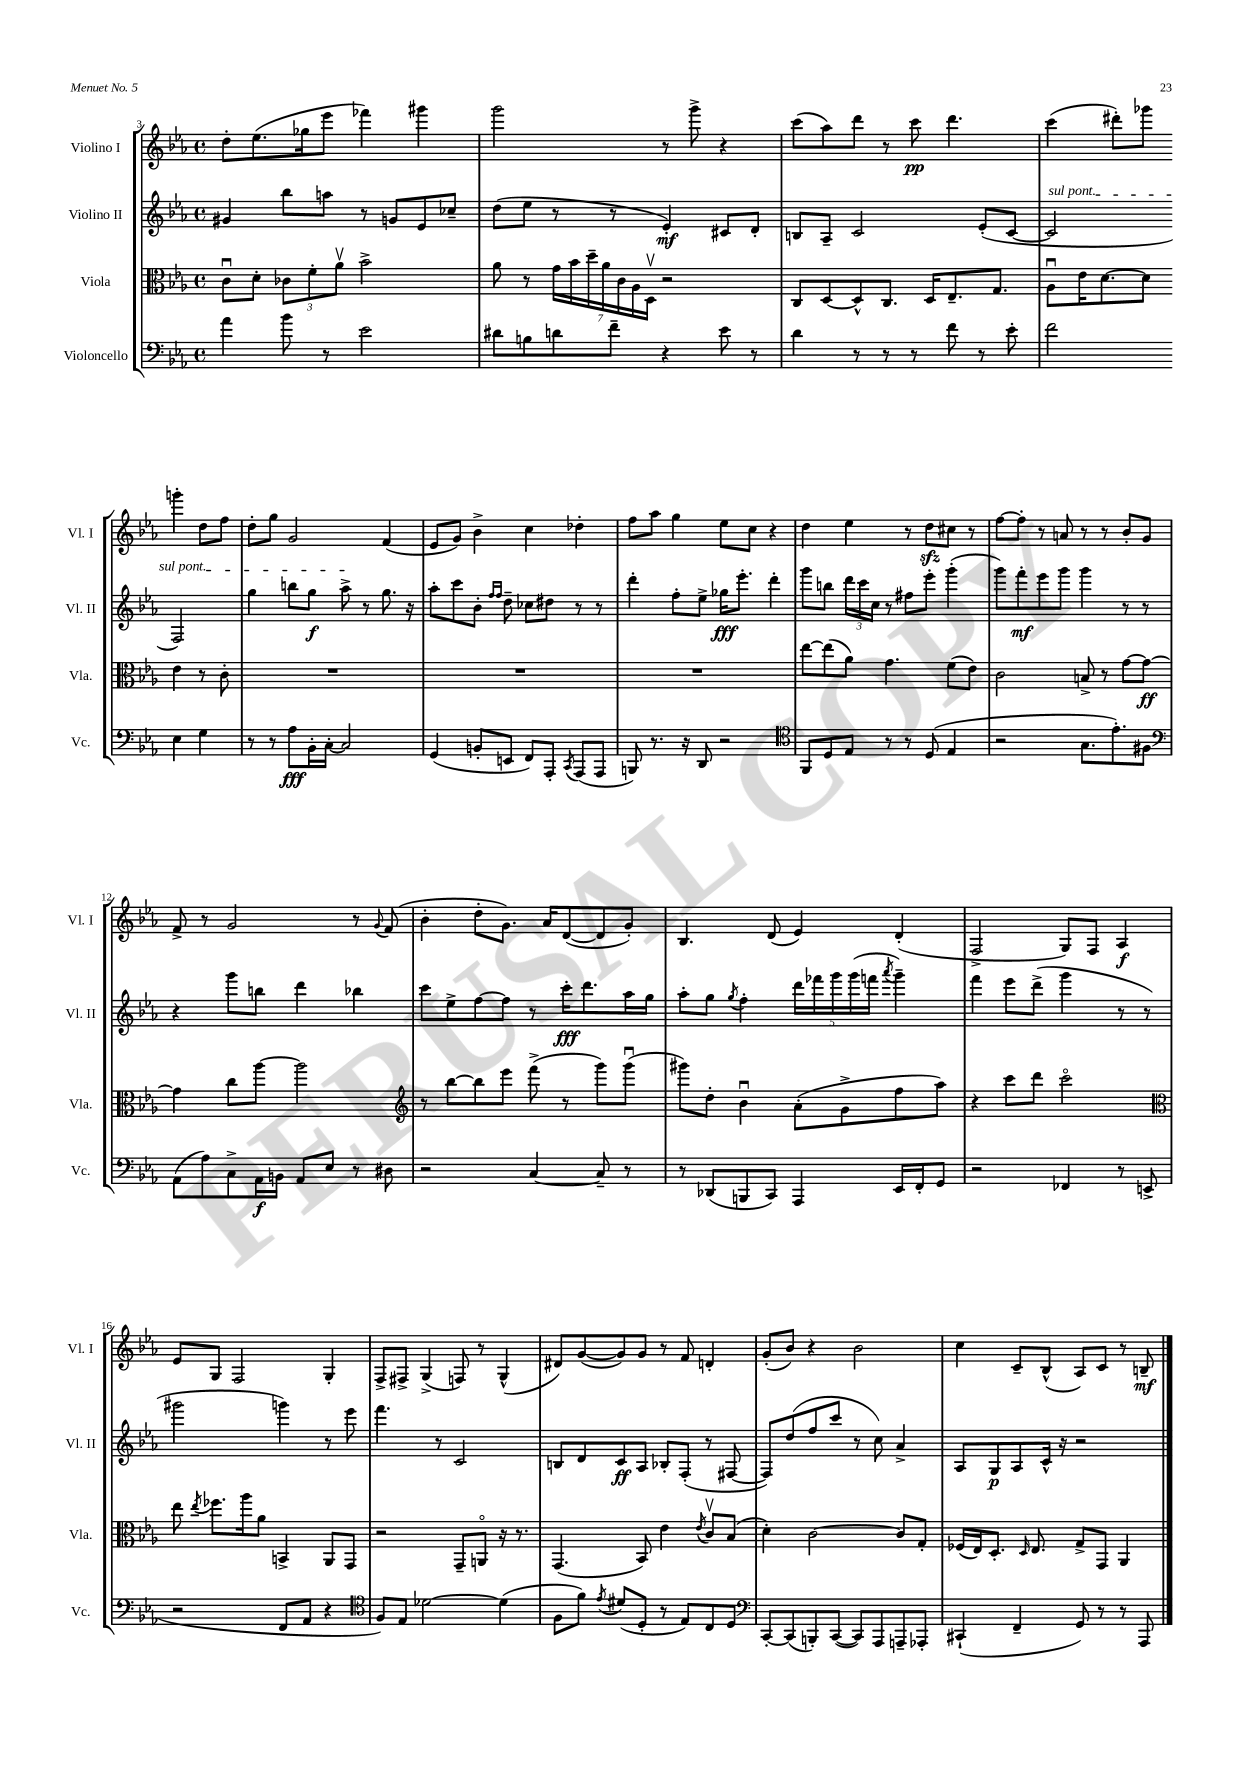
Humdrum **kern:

**kern	**kern	**kern	**kern
*staff4	*staff3	*staff2	*staff1
*clefF4	*clefC3	*clefG2	*clefG2
*k[b-e-a-]	*k[b-e-a-]	*k[b-e-a-]	*k[b-e-a-]
*M4/4	*M4/4	*M4/4	*M4/4
*met(c)	*met(c)	*met(c)	*met(c)
4a-\	8cu\L	4g#/	8dd'\L
.	8d'\J	.	(8.ee-\
8b-\	12c-\L	8bb-\L	.
.	.	.	16gg-\k
.	12f'\	.	.
8r	.	8aa\J	8eee-\J
.	12a-v\J	.	.
2e-\	2b-^\	8r	4fff-\)
.	.	8g/L	.
.	.	8e-/	4ggg#\
.	.	8cc-~/J	.
=	=	=	=
8d#\L	8a-\	(8dd\L	2ggg\
8B\	8r	8ee-\J	.
8d\	28g\LL	8r	.
.	28b-\	.	.
.	28dd~\	.	.
.	28a-\	.	.
8f~\J	.	8r	.
.	28c\	.	.
.	28A-\	.	.
.	28Dv\JJ	.	.
4r	2r	4e-'/)	8r
.	.	.	8ggg^\
8e-\	.	8c#/L	4r
8r	.	8d'/J	.
=	=	=	=
4d\	8C/L	8B/L	(8ccc\L
.	[8D/	8A-~/J	8aa-\)
8r	8D^^/]	2c/	8ddd\J
8r	8.C/J	.	8r
8r	.	.	8ccc\
.	16D/LK	.	.
8f\	8.E-~/	.	4.ddd\
8r	.	(8e-'/L	.
.	8.G/J	.	.
8e-'\	.	[8c/J	.
=	=	=	=
2f\	8A-u\L	2c/]	(4ccc\
.	16e-\K	.	.
.	[8.d\	.	.
.	.	.	8ddd#'\L)
.	8d\]J	.	8ggg-\J
4E-\	4e-\	2F/)	4ggg'\
4G\	8r	.	8dd\L
.	8c'\	.	8ff\J
=	=	=	=
8r	1r	4gg\	8dd'\L
8r	.	.	8gg\J
8A-\L	.	8bb\L	2g/
16BB-'\L	.	8gg\J	.
[16C'\JJ	.	.	.
2C/]	.	8aa-^\	.
.	.	8r	.
.	.	8.gg\	(4f/
.	.	16r	.
=	=	=	=
(4GG/	1r	8aa-'\L	8e-/L
.	.	8ccc\	8g/J)
8BB'/L	.	8b-'\J	4b-^\
.	.	16qqff/LL	.
.	.	16qqff/JJ	.
8EE/J	.	8dd~\	.
8FF/L)	.	8cc-\L	4cc\
8AAA-'/J	.	8dd#\J	.
8qCC/	.	.	.
(8AAA-/L	.	8r	4dd-'\
8AAA-/J	.	8r	.
=	=	=	=
8BBB/)	1r	4ddd'\	8ff\L
8.r	.	.	8aa-\J
.	.	8ff'\L	4gg\
16r	.	.	.
8DD/	.	8ee-^\J	.
2r	.	16gg-\LK	8ee-\L
.	.	8.eee-'\J	.
.	.	.	8cc\J
.	.	4ddd'\	4r
=	=	=	=
*clefC4	*	*	*
8FF/L	[8ee-\L	8ggg\L	4dd\
8D/	(8ee-\]	8bb\J	.
8E-/J	8a-\J)	24ddd\LL	4ee-\
.	.	24ccc\	.
.	.	24cc\JJ	.
8r	4.g\	8r	.
8r	.	8ff#\L	8r
(8D/	.	8eee-'\J	8dd\L
4E-/	(8f\L	(4ggg'\	8cc#\J
.	8e-\J)	.	8r
=	=	=	=
2r	2c\	8ggg\L)	[8ff\L
.	.	8fff'\	8ff'\]J
.	.	8eee-\	8r
.	.	8ggg\J	8a/
8.G\L	8B^/	4ggg\	8r
.	8r	.	8r
8.e-'\)	.	.	.
.	[8g\L	8r	8b-'/L
8F#\J	8g\_J	8r	8g/J
=	=	=	=
*clefF4	*	*	*
(8AA-\L	4g\]	4r	8f^/
8A-\)	.	.	8r
8C^\	8cc\L	8ggg\L	2g/
16AA-\L	[8aa-\J	8bb\J	.
16BB\JJ	.	.	.
8AA-/L	2aa-\]	4ddd\	.
8E-/J	.	.	.
8r	.	4bb-\	8r
.	.	.	8qqg/
8D#\	.	.	(8f/
=	=	=	=
*	*clefG2	*	*
2r	8r	8ccc\L	4b-'\
.	[8bb-\L	8ee-^\	.
.	8bb-\]	[8ff\	8dd'\L
.	8eee-\J	8ff\]J	8.g\J)
[4C/	(8fff^\	8r	.
.	.	.	16a-/LK
.	8r	16ccc'\LK	([8d/
.	.	8.ddd\	.
8C~/]	8ggg\L)	.	8d/]
8r	(8gggu\J	16aa-\L	8g'/J)
.	.	16gg\JJ	.
=	=	=	=
8r	8ggg#\L)	8aa-'\L	4.B-/
(8DD-/L	8dd'\J	8gg\J	.
.	.	8qgg/	.
8BBB/	4b-u\	4ff'\	.
8CC/J)	.	.	(8d/
4AAA-/	(8a-'\L	20ddd\LL	4e-/)
.	.	20fff-\	.
.	.	20ggg\	.
.	8g^\	.	.
.	.	(20ggg\	.
.	.	20fff\JJ	.
.	.	8qaaa-/	.
16EE-/LL	8ff\	4ggg~\)	(4d'/
16FF'/J	.	.	.
8GG/J	8aa-\J)	.	.
=	=	=	=
2r	4r	4fff\	2F^/
.	8ccc\L	8eee-\L	.
.	8ddd\J	(8ddd^\J	.
4FF-/	2ccco\	4ggg\	8G/L)
.	.	.	8F/J
8r	.	8r	4A-/
(8EE^/	.	8r	.
=	=	=	=
*	*clefC3	*	*
2r	8ee-\	2ggg#\	8e-/L
.	8qee-/	.	.
.	8.ff-\L	.	8G/J
.	.	.	2F/
.	16aa-\k	.	.
.	8a-\J	.	.
8FF/L	4BB^/	4ggg\)	.
8AA-/J	.	.	.
4r	8AA-/L	8r	4G'/
.	8GG/J	8eee-\	.
=	=	=	=
*clefC4	*	*	*
8F/L)	2r	4.fff\	8F^/L
8E-/J	.	.	8F#^/J
[2d-\	.	.	(4G^/
.	.	8r	.
.	8GG~/L	2c/	8F/)
.	8AAo/J	.	8r
(4d-\]	16r	.	(4G^^/
.	8.r	.	.
=	=	=	=
8F\L	(4.GG/	8B/L	8d#/L)
8f\J)	.	8d/	([8g/
8qe-/	.	.	.
(8d#/L	.	8c/	8g/])
8D'/J	8BB-/)	8A-/J	8g/J
8r	4e-\	8B-'/L	8r
8E-/L)	.	(8F'/J	8f/
.	8qe-/	.	.
8C/	8cv/L	8r	4d'/
8D/J	(8B-/J	[8F#/	.
=	=	=	=
*clefF4	*	*	*
[8CC'/L	4d'\)	8F#/]L)	(8g'/L
(8CC/]	.	(8dd/	8b-/J)
8BBB'/)	[2c\	8ff/	4r
([8CC/J	.	8ccc/J	.
8CC/]L)	.	8r	2b-\
8AAA-/	.	8cc\)	.
8AAA~/	8c/]L	4a-^/	.
8AAA-'/J	8G'/J	.	.
=	=	=	=
(4CC#`/	(16F-/LL	8A-/L	4cc\
.	16E-/J)	.	.
.	8.D'/J	8G/	.
4FF~/	.	8A-/	8c~/L
.	16qqD/	.	.
.	8.E-/	.	.
.	.	16c^^/Jk	(8B-^^/J
.	.	16r	.
8GG/)	8G^/L	2r	8A-/L)
8r	8GG/J	.	8c/J
8r	4AA-/	.	8r
8AAA-/	.	.	8B~/
==	==	==	==
*-	*-	*-	*-
